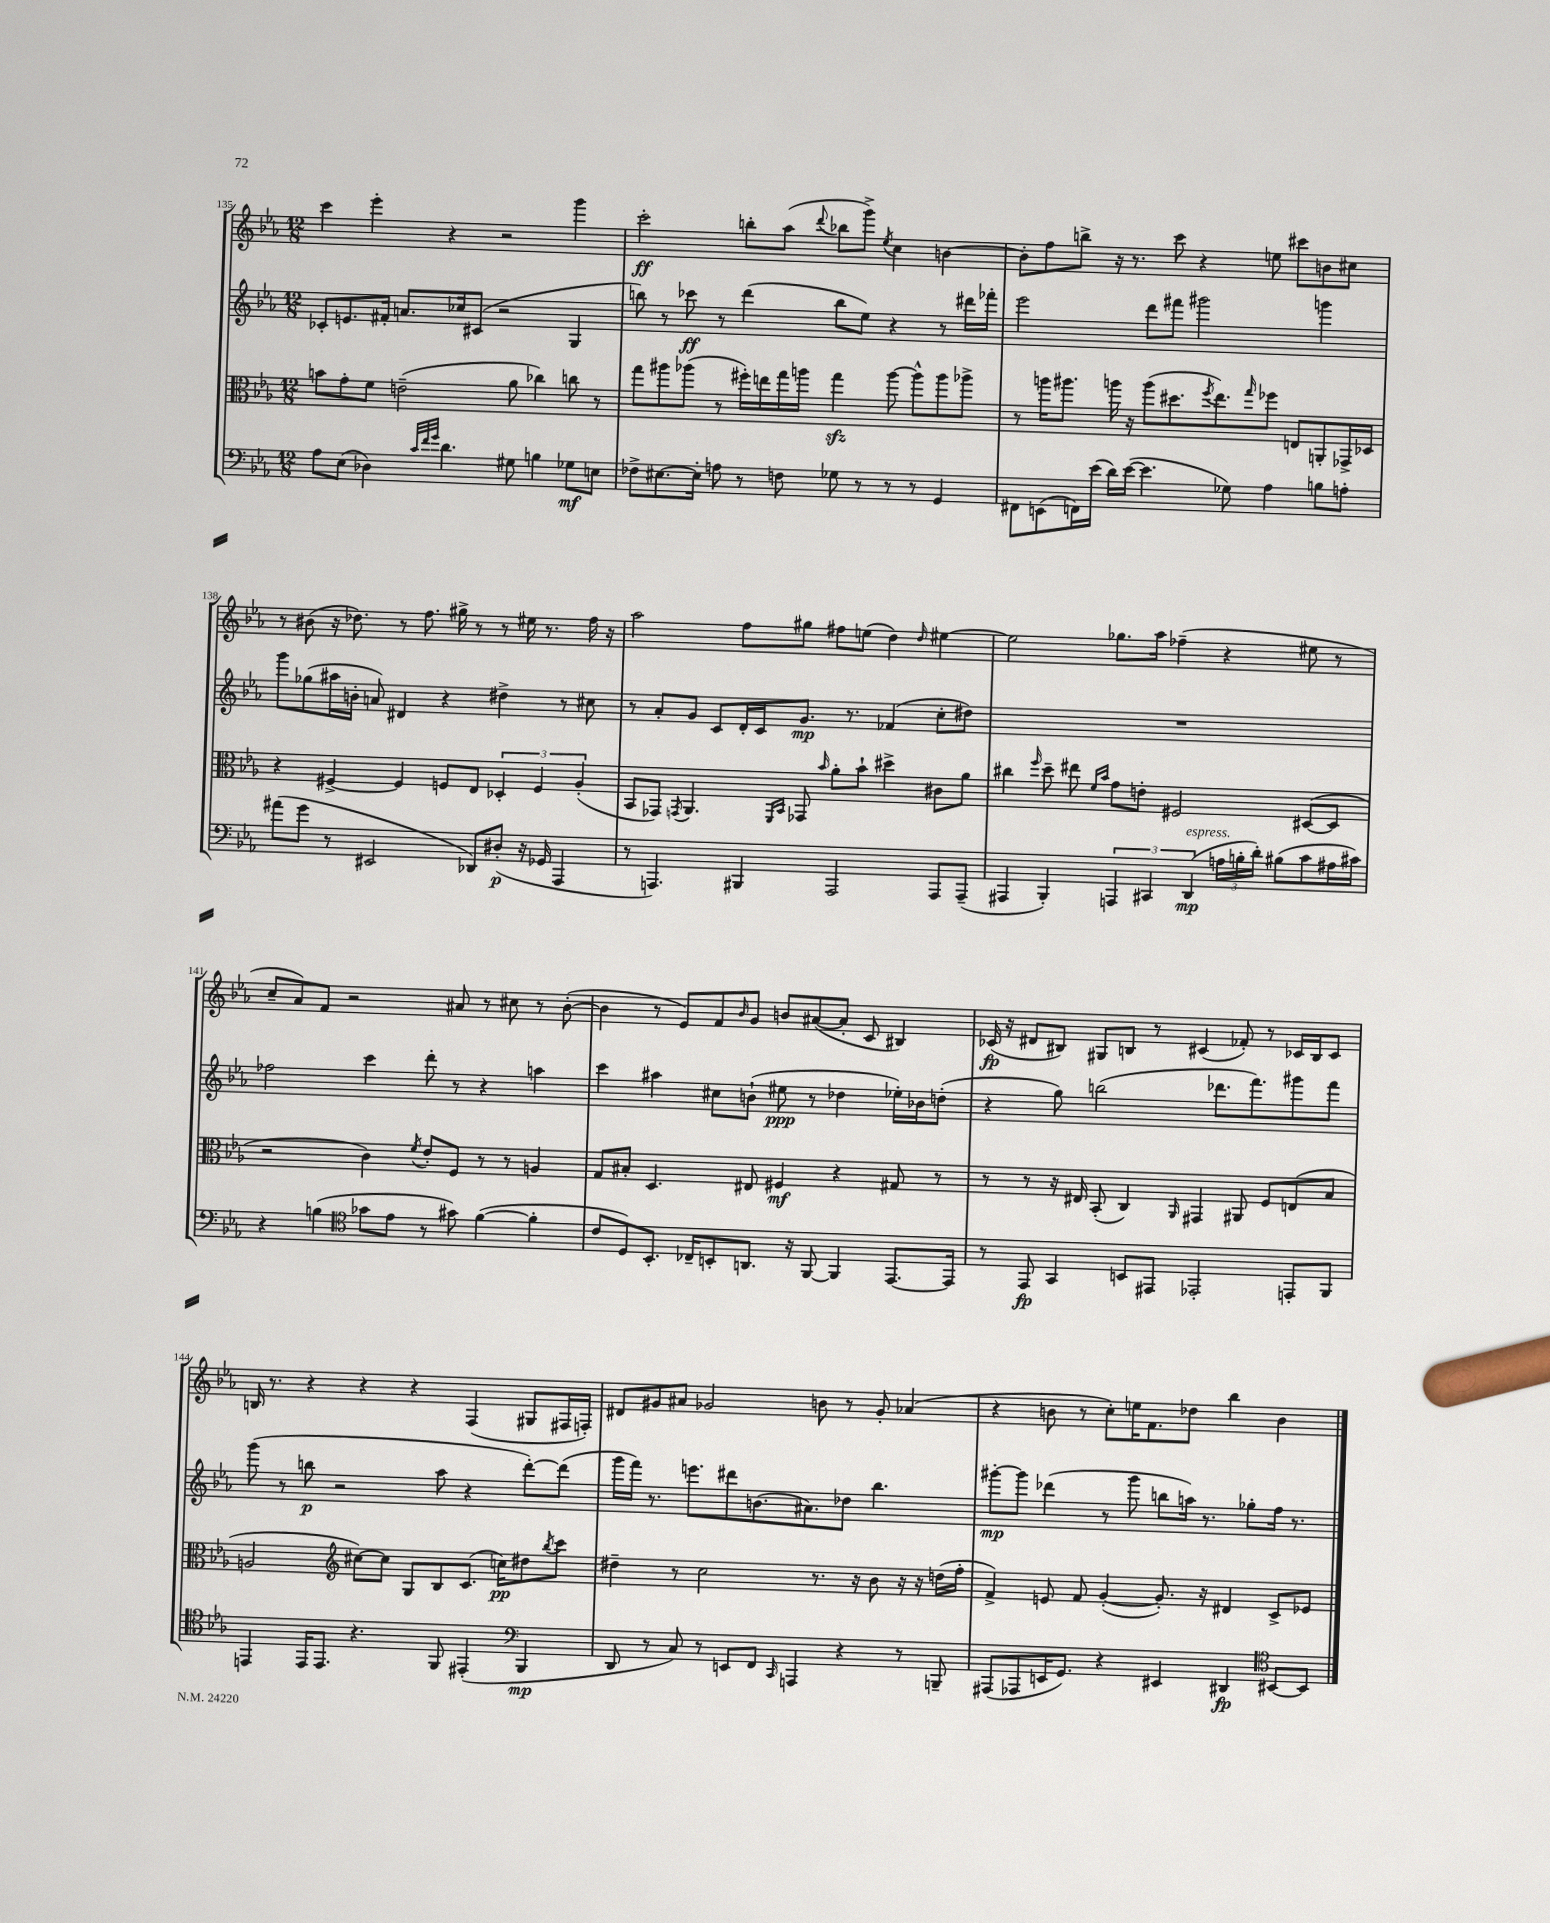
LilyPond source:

<<
\new StaffGroup <<
\new Staff = "s0" {
    \clef treble \key ees \major \numericTimeSignature \time 12/8
    c'''4 ees'''4-. r4 r2 g'''4 |
    c'''2-.\ff b''8-. aes''8( \appoggiatura { d'''8 } bes''8 g'''8->) \acciaccatura { ees''8 } c''4 b'4~ |
    b'8-. f''8 b''8-> r16 r8. c'''8 r4 e''8 cis'''8 b'8 cis''8 |
    r8 bis'8( r16 des''8.) r8 f''8. gis''16-> r8 r8 eis''16 r8. f''16 r16 |
    aes''2 f''8 gis''8 fis''8 e''8( d''4) \grace { d''16 } eis''4~ |
    eis''2 ges''8. aes''16 fes''4--( r4 eis''8 r8 |
    c''8-- aes'8) f'8 r2 ais'8 r8 cis''8 r8 bes'8~-.( |
    bes'4 r8 ees'8) f'8 \grace { bes'16 } g'8 b'8 ais'8~( ais'8-. c'8 bis4) |
    ces'16\fp( r16 dis'8 bis8) gis8 b8 r8 cis'4( fes'8-.) r8 ces'16 b16 ces'8 |
    b16 r8. r4 r4 r4 f4( gis8 fis16 f16-.) |
    dis'8 gis'8 ais'8 ges'2 b'8 r8 ges'8-. aes'4( |
    r4 b'8 r8 c''8-.) e''16 f'8. des''8 bes''4 b'4 \bar "|." |
}
\new Staff = "s1" {
    \clef treble \key ees \major \numericTimeSignature \time 12/8
    ces'8-. e'8. fis'16-. a'8. ces''16 cis'8( r2 g4 |
    b''8) r8 ces'''8\ff r8 d'''4( b''8 ees''8) r4 r8 dis'''16 fes'''16-. |
    ees'''2 d'''8 fis'''8 gis'''2 g'''4 |
    g'''8 ges''8( ais''16 b'16-. a'8) dis'4 r4 dis''4-> r8 cis''8 |
    r8 aes'8-. g'8 c'8 d'16-. c'16 g'8.\mp r8. fes'4( c''8-. dis''8) |
    R1. |
    fes''2 c'''4 d'''8-. r8 r4 a''4 |
    c'''4 ais''4 cis''8 b'8-!( eis''8\ppp r8 des''4 ees''16-.) bes'16 d''8-.( |
    r4 g''8) b''2( des'''8. f'''8.) gis'''8 f'''8 |
    g'''8( r8 b''8\p r2 aes''8 r4 d'''8~-.) d'''8( |
    g'''16 f'''16) r8. e'''8. dis'''8 b'8.( ais'8.) des''8 bes''4. |
    gis'''8~-.\mp gis'''8 des'''4( r8 gis'''8 b''8 a''16) r8. ges''8-. f''16 r8. \bar "|." |
}
\new Staff = "s2" {
    \clef alto \key ees \major \numericTimeSignature \time 12/8
    b'8 g'8-. f'8 e'2--( aes'8 ces''4) c''8 r8 |
    g''8 ais''8 aes''8( r8 fis''16-.) e''16 g''16 a''16 g''4\sfz a''8~ a''8-^ a''8 aes''8-> |
    r8 a''16 ais''8. a''16 r16 a''8( dis''8. \acciaccatura { f''8 } ees''8.) \grace { g''16 } fes''8 e8 a,8-. ges,16-> des16 |
    r4 fis4~-> fis4 f8 ees8 \tuplet 3/2 { des4-. f4 aes4-.( } |
    bes,8 ges,8) \acciaccatura { g,8 } aes,4. \grace { f,16 bes,16 } ges,8 \grace { bes'16 } aes'8-. bes'8-! dis''4-> cis'8 aes'8 |
    cis''4 \grace { f''16 } d''8-- eis''8 \grace { f'16 bes'16 } g'8 e'8-. fis2 dis8~( dis8 |
    r2 c'4) \acciaccatura { f'8 } ees'8-. f8 r8 r8 a4 |
    g8 bis8-. d4. eis8 fis4\mf r4 gis8 r8 |
    r8 r8 r16 eis16 bes,8-.( c4) \grace { aes,16 } gis,4 ais,8 f8 e8( bes8 |
    a2 \clef treble cis''8~) cis''8 g8 bes8 c'8.( c''16\pp) dis''8 \acciaccatura { bes''8 } c'''8 |
    dis''4-- r8 c''2 r8. r16 bes'8 r16 r16 d''16( f''16-. |
    f'4->) e'8 f'8 g'4~-.( g'8.-.) r16 dis'4 c'8-> ees'8 \bar "|." |
}
\new Staff = "s3" {
    \clef bass \key ees \major \numericTimeSignature \time 12/8
    aes8 ees8( des4) \grace { c'32 f'32 g'32 } d'4. gis8 b4 ges8\mf e8 |
    fes8-> eis8.~ eis16-. a8 r8 f8 ges8 r8 r8 r8 g,4 |
    fis,8 e,8( f,16) ees'16( d'16) ees'16~( ees'4. ges8) aes4 b8 a8-. |
    ais'8( g'8 r8 eis,2 des,8) dis8-.\p( r16 ges,16 aes,,4 |
    r8 a,,4.) bis,,4 a,,2 a,,8 a,,8--( |
    ais,,4 bes,,4-.) \tuplet 3/2 { a,,4 cis,4 d,4\mp^\markup { \italic "espress." }( } \tuplet 3/2 { a16 b16-. d'16-.) } bis8( c'8 ais16 cis'16) |
    r4 b4( \clef tenor ges'8 ees'8 r8 gis'8) f'4~( f'4-. |
    c'8 d8) bes,8.-. ces16-- b,8-. a,8. r16 f,8~ f,4 ees,8.~ ees,16 |
    r8 ees,8\fp g,4 b,8 eis,8 ees,2-. e,8-. f,8 |
    e,4 e,16 e,8. r4. f,8 eis,4-.( \clef bass bes,,4\mp |
    d,8 r8 c8) r8 e,8 f,8 \grace { c,16 } a,,4 r4 r8 b,,8-- |
    ais,,8( aes,,8 e,16 g,8.) r4 eis,4 dis,4\fp \clef tenor bis,8~ bis,8 \bar "|." |
}
>>
>>
\layout { \context { \Score currentBarNumber = #135 } }
